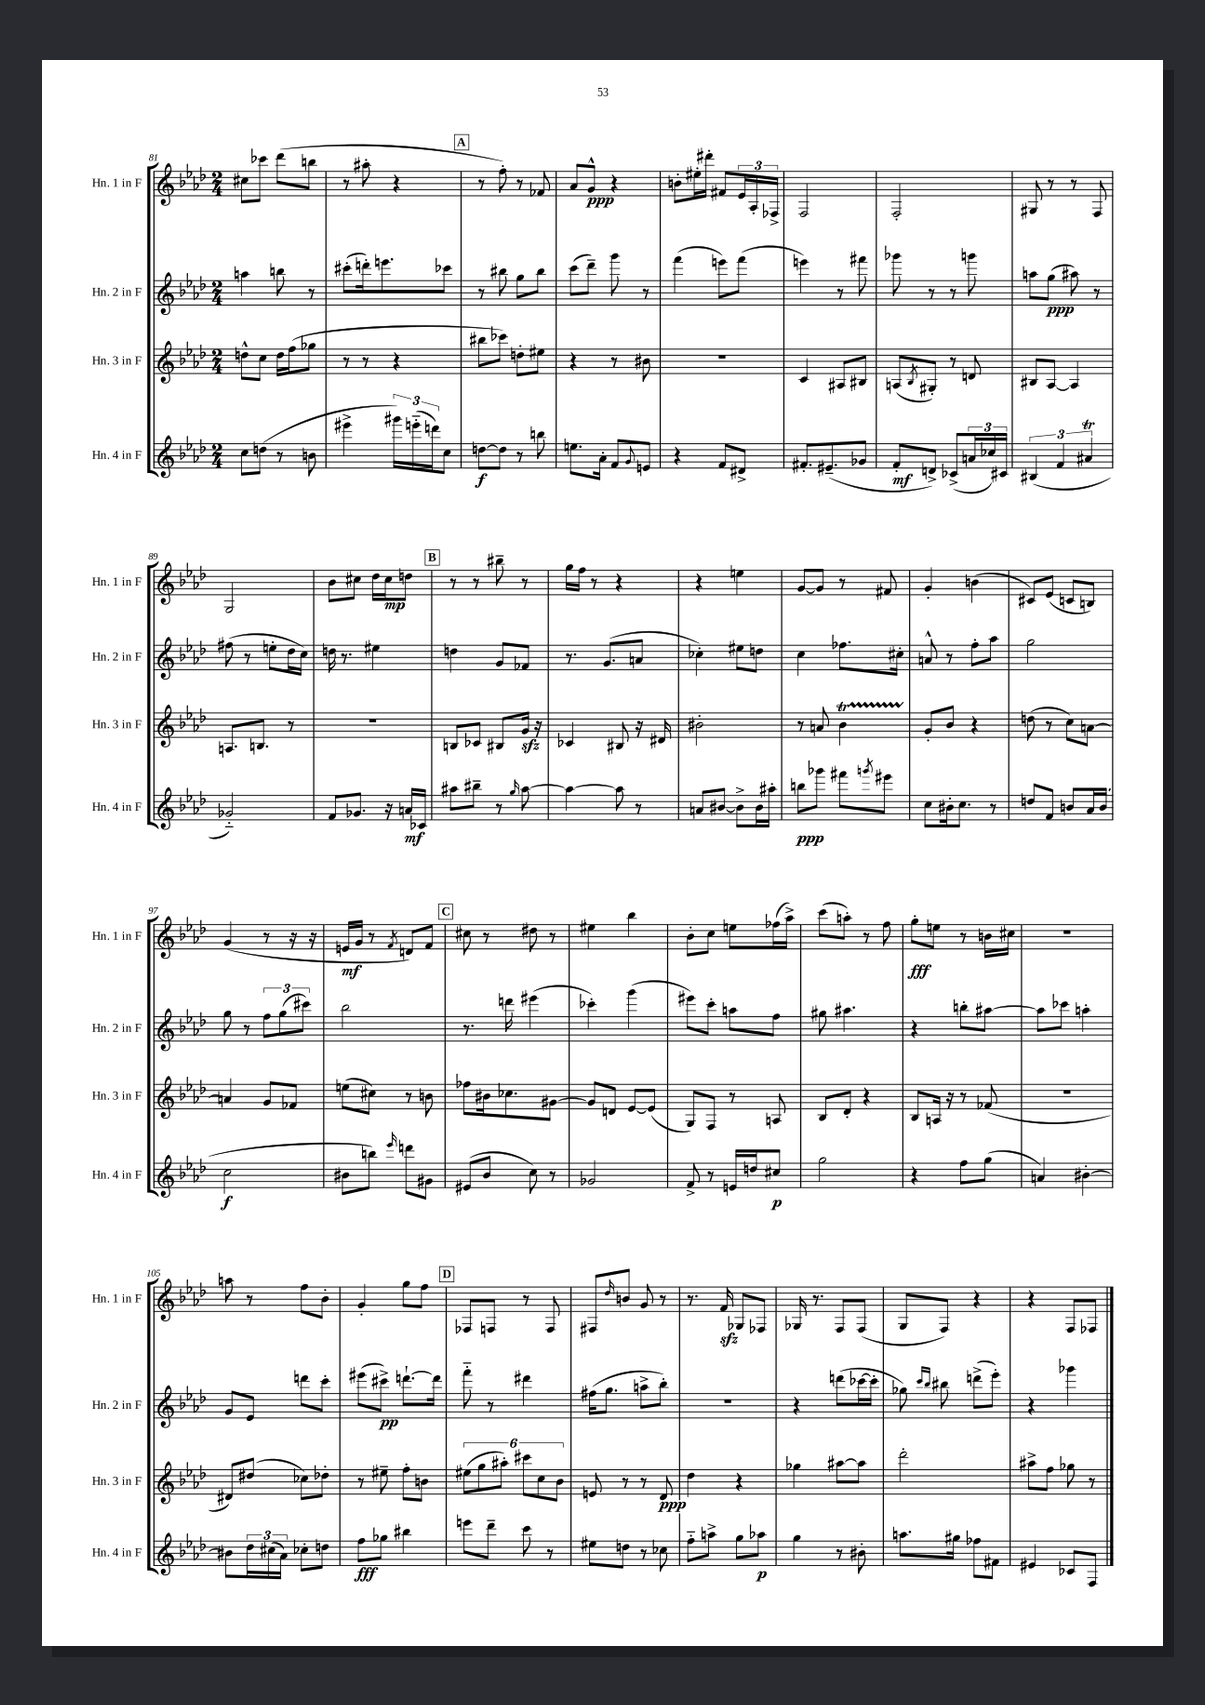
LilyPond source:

<<
\new StaffGroup <<
\new Staff = "s0" \with { instrumentName = "Hn. 1 in F" shortInstrumentName = "Hn. 1 in F" } {
    \clef treble \key aes \major \numericTimeSignature \time 2/4
    cis''8 ces'''8 des'''8( b''8 |
    r8 ais''8-. r4 |
    \mark \markup { \box "A" } r8 f''8-.) r8 fes'8 |
    aes'8 g'8-^\ppp r4 |
    b'8-. eis''16-. dis'''16-. fis'8 \tuplet 3/2 { ees'16 aes16-. fes16-> } |
    f2 |
    f2-. |
    gis8 r8 r8 f8 |
    g2 |
    bes'8 cis''8 des''16 cis''16\mp d''8 |
    \mark \markup { \box "B" } r8 r8 bis''8-- r8 |
    g''16 f''16 r8 r4 |
    r4 e''4 |
    g'8~ g'8 r8 fis'8 |
    g'4-. b'4( |
    cis'8) ees'8( c'8 b8) |
    g'4( r8 r16 r16 |
    e'16\mf g'16 r8 \acciaccatura { f'8 } d'8) f'8 |
    \mark \markup { \box "C" } cis''8 r8 dis''8 r8 |
    eis''4 bes''4 |
    bes'8-. c''8 e''8 fes''16( aes''16->) |
    c'''8( a''8-.) r8 f''8 |
    g''8-.\fff e''8 r8 b'16 cis''16 |
    r2 |
    a''8 r8 f''8 bes'8-. |
    g'4-. g''8 f''8 |
    \mark \markup { \box "D" } fes8 f8 r8 f8 |
    fis8 \grace { des''16 } b'8 g'8 r8 |
    r8. f'16\sfz ges8 fes8 |
    ges16 r8. f8 f8( |
    g8 f8) r4 |
    r4 f8 fes8 \bar "|." |
}
\new Staff = "s1" \with { instrumentName = "Hn. 2 in F" shortInstrumentName = "Hn. 2 in F" } {
    \clef treble \key aes \major \numericTimeSignature \time 2/4
    a''4 b''8 r8 |
    cis'''8-.( d'''16-.) e'''8. ces'''8 |
    \mark \markup { \box "A" } r8 bis''8 g''8 bis''8 |
    c'''8( des'''8--) g'''8 r8 |
    f'''4( e'''8) f'''8( |
    e'''4) r8 fis'''8 |
    ges'''8 r8 r8 g'''8 |
    a''8 g''8\ppp( ais''8) r8 |
    fis''8( r8 e''8-. des''16 c''16) |
    d''16 r8. eis''4 |
    \mark \markup { \box "B" } d''4 g'8 fes'8 |
    r8. g'8.( a'8 |
    ces''4-.) eis''8 d''8 |
    c''4 fes''8. cis''16-. |
    a'8-^ r8 f''8-. aes''8 |
    g''2 |
    g''8 r8 \tuplet 3/2 { f''8 g''8( cis'''8) } |
    bes''2 |
    \mark \markup { \box "C" } r8. d'''16 eis'''4( |
    ces'''4-.) g'''4( |
    eis'''8) c'''8-. a''8 f''8 |
    gis''8 ais''4. |
    r4 b''8-. ais''8~ |
    ais''8 ces'''8 a''4-. |
    g'8 ees'8 d'''8 c'''8-. |
    eis'''8( cis'''8->\pp) d'''8.~-! d'''16 |
    \mark \markup { \box "D" } f'''8-_ r8 dis'''4 |
    fis''16( g''8. a''8-> bes''8-.) |
    R2 |
    r4 d'''8( ces'''16~ ces'''16-. |
    ges''8) \grace { c'''16 bes''16 } bis''8 d'''8->( ees'''8-.) |
    r4 ges'''4 \bar "|." |
}
\new Staff = "s2" \with { instrumentName = "Hn. 3 in F" shortInstrumentName = "Hn. 3 in F" } {
    \clef treble \key aes \major \numericTimeSignature \time 2/4
    d''8-^ c''8 d''16 f''16( ges''8 |
    r8 r8 r4 |
    \mark \markup { \box "A" } bis''8 ces'''8) d''8-. eis''8 |
    r4 r8 bis'8 |
    r2 |
    c'4 ais8 bis8 |
    a8( \acciaccatura { bes8 } gis8-.) r8 d'8 |
    bis8 aes8~ aes4 |
    a8. b8. r8 |
    R2 |
    \mark \markup { \box "B" } b8 ces'8 bis8 g'16\sfz r16 |
    ces'4 bis8 r16 dis'16 |
    bis'2-. |
    r8 a'8 bes'4\startTrillSpan |
    g'8-.\stopTrillSpan bes'8 r4 |
    d''8( r8 c''8) a'8~ |
    a'4 g'8 fes'8 |
    e''8( cis''8) r8 b'8 |
    \mark \markup { \box "C" } fes''8 bis'16 ces''8. gis'8~ |
    gis'8 d'8 ees'8~ ees'8( |
    g8) f8 r8 a8 |
    bes8 des'8-. r4 |
    bes8 a16 r16 r8 fes'8( |
    r2 |
    dis'8) dis''8( ces''8) des''8-. |
    r8 eis''8-- f''8-. b'8 |
    \mark \markup { \box "D" } \tuplet 6/4 { eis''8( g''8 ais''8-.) cis'''8 c''8 bes'8 } |
    e'8 r8 r8 des'8\ppp |
    des''4 r4 |
    ges''4 ais''8~ ais''8 |
    des'''2-. |
    ais''8-> f''8 ges''8 r8 \bar "|." |
}
\new Staff = "s3" \with { instrumentName = "Hn. 4 in F" shortInstrumentName = "Hn. 4 in F" } {
    \clef treble \key aes \major \numericTimeSignature \time 2/4
    c''8 d''8( r8 b'8 |
    eis'''4-> \tuplet 3/2 { gis'''16) e'''16-_( d'''16) } c''8 |
    \mark \markup { \box "A" } d''8~\f d''8 r8 b''8 |
    e''8. aes'16-. f'8 \appoggiatura { g'8 } e'8 |
    r4 f'8 dis'8-> |
    fis'8.-. eis'8.--( ges'8 |
    f'8-.\mf d'8->) ces'8->( \tuplet 3/2 { a'16 ces''16) cis'16 } |
    \tuplet 3/2 { bis4( f'4 ais'4\trill } |
    ges'2-_) |
    f'8 ges'8. r16 a'16\mf ces'16 |
    \mark \markup { \box "B" } ais''8 bis''8-- r8 \grace { g''16 } ais''8~ |
    ais''4~ ais''8 r8 |
    a'8 bis'8~ bis'8-> bis'16 ais''16-. |
    b''8\ppp ges'''8 fis'''8 \acciaccatura { g'''8 } eis'''8 |
    c''8 bis'16-. c''8. r8 |
    d''8 f'8 b'8 aes'16 b'16( |
    c''2\f |
    bis'8 b''8) \grace { ees'''16 } d'''8 gis'8 |
    \mark \markup { \box "C" } eis'8( bes'8 c''8) r8 |
    ges'2 |
    f'8-> r8 e'16 d''16 cis''8\p |
    g''2 |
    r4 f''8 g''8( |
    a'4) bis'4~-. |
    bis'8 \tuplet 3/2 { des''16 cis''16( aes'16) } ces''8-. d''8 |
    f''8\fff ges''8 bis''4 |
    \mark \markup { \box "D" } e'''8 des'''8-- c'''8 r8 |
    eis''8 d''8 r8 ces''8 |
    f''8-_ a''8-> g''8 aes''8\p |
    g''4 r8 bis'8-. |
    a''8. gis''16 fes''8 fis'8 |
    eis'4 ces'8 f8 \bar "|." |
}
>>
>>
\layout { \context { \Score currentBarNumber = #81 } }
